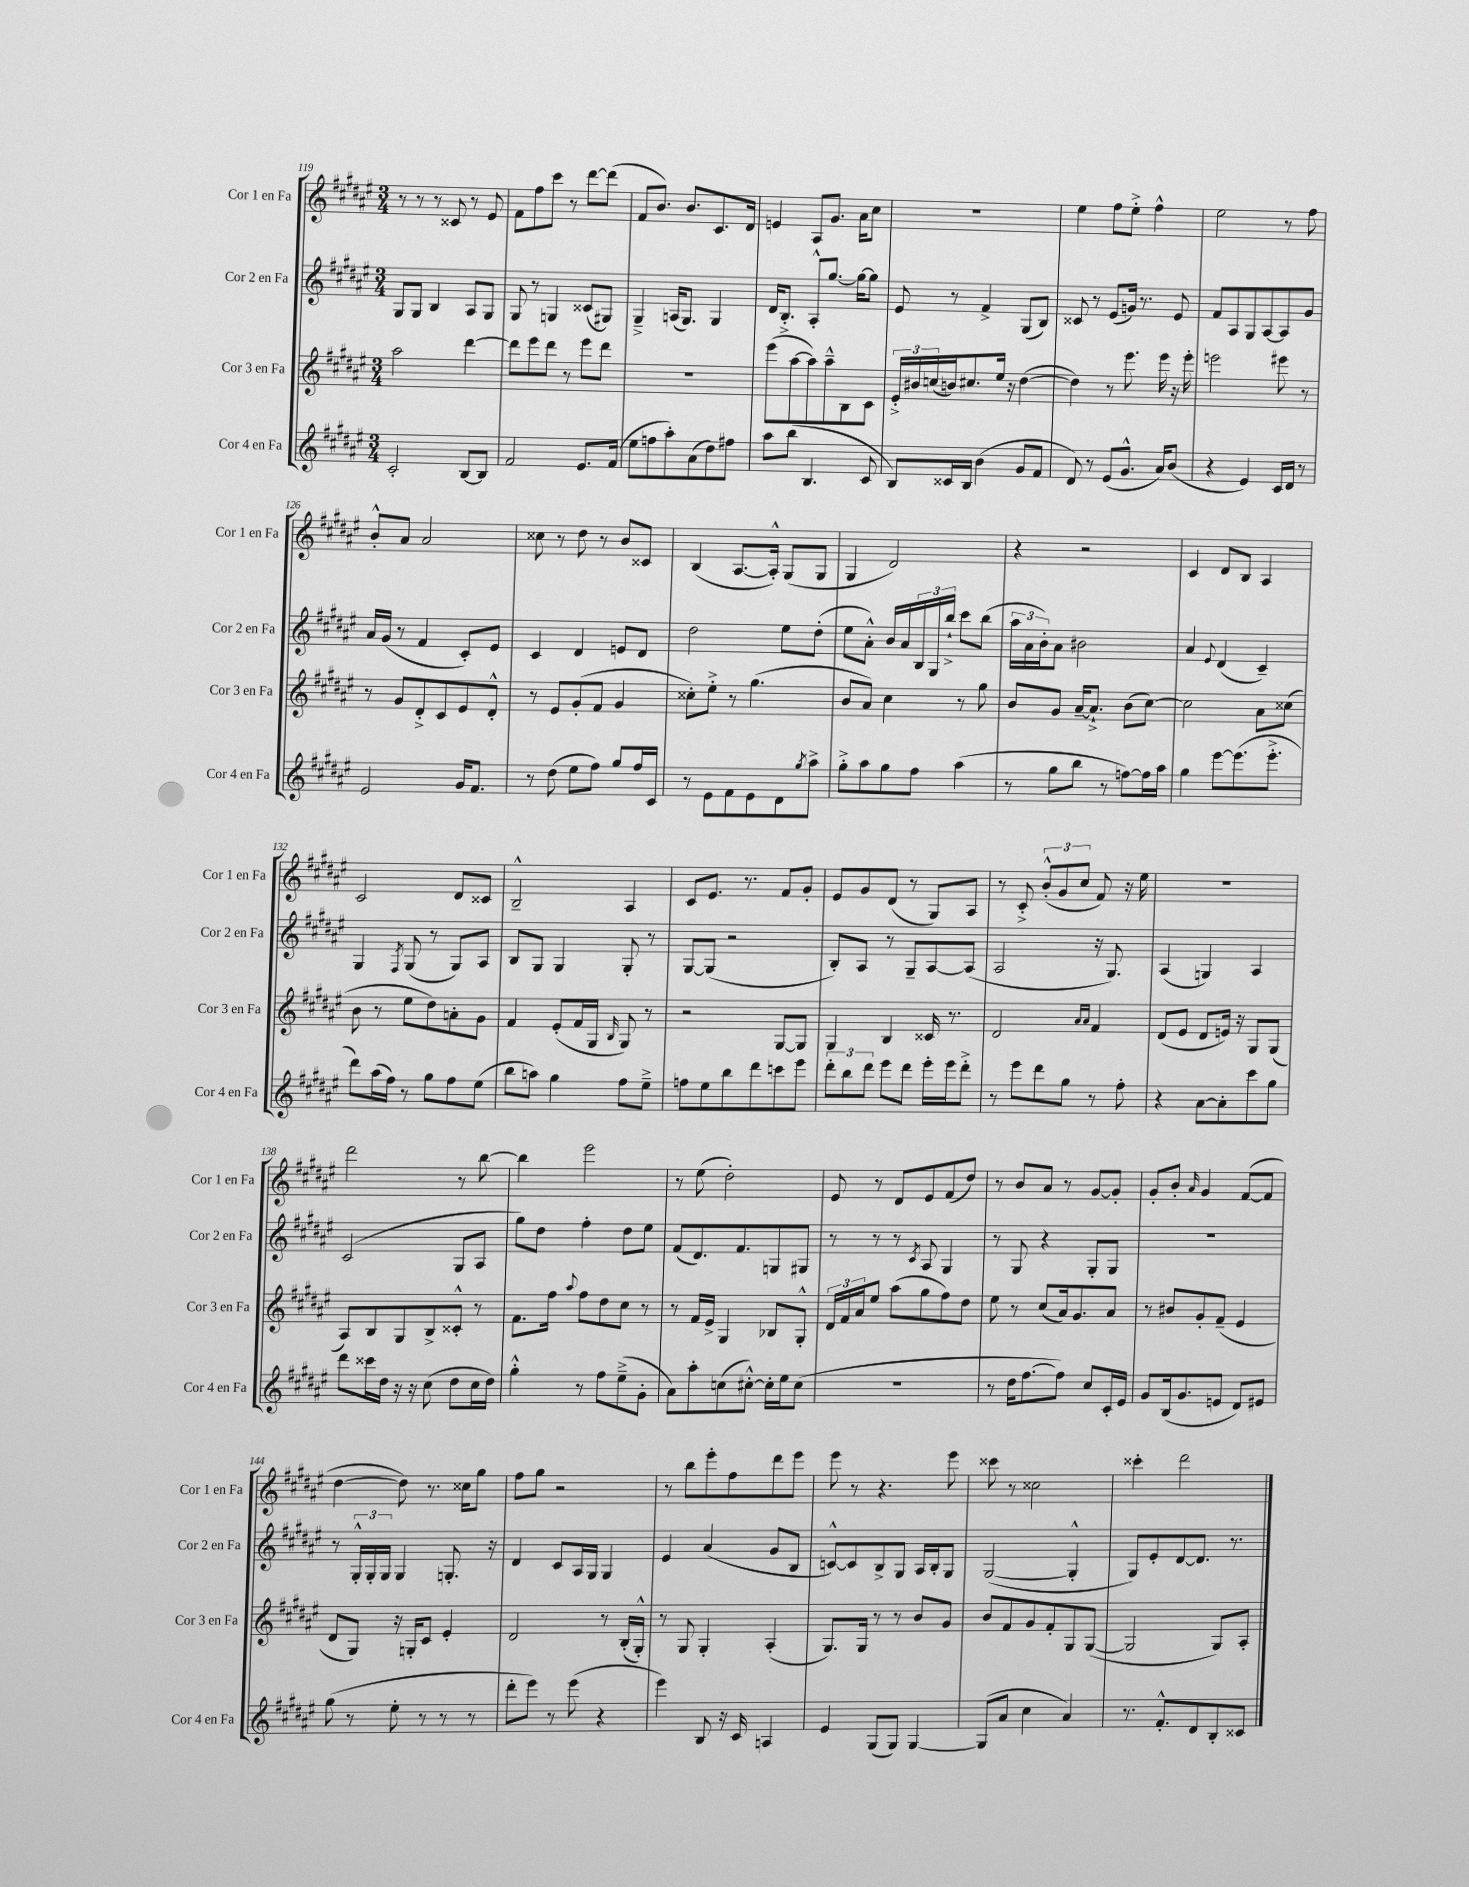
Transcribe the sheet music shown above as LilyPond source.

<<
\new StaffGroup <<
\new Staff = "s0" \with { instrumentName = "Cor 1 en Fa" shortInstrumentName = "Cor 1 en Fa" } {
    \clef treble \key fis \major \numericTimeSignature \time 3/4
    r8 r8 r8 cisis'8 r8 eis'8 |
    fis'8 fis''8 cis'''8 r8 dis'''8~ dis'''8( |
    fis'8 b'8.) b'8. cis'8. dis'16 |
    e'4 ais8 gis'8. ais'16 cis''8 |
    R2. |
    eis''4 fis''8 eis''8-.-> fis''4-^ |
    eis''2 r8 fis''8 |
    b'8-.-^ ais'8 ais'2 |
    cisis''8 r8 dis''8 r8 b'8 cisis'8 |
    b4( ais8.~ ais16-.-^) gis8( gis8 |
    gis4 dis'2) |
    r4 r2 |
    cis'4 dis'8 b8 ais4 |
    cis'2 dis'8 cisis'8 |
    b2---^ ais4 |
    cis'8 eis'8. r8. fis'8 gis'8-. |
    eis'8 gis'8 dis'8( r8 gis8) ais8 |
    r8 cis'8-.-> \tuplet 3/2 { b'8-.-^( gis'8 cis''8 } fis'8) r16 eis''16 |
    R2. |
    dis'''2 r8 b''8~ |
    b''4 eis'''2 |
    r8 eis''8( dis''2-.) |
    eis'8 r8 dis'8 eis'8 fis'8( dis''8) |
    r8 b'8 ais'8 r8 gis'8~ gis'8-. |
    gis'8-. b'8-. \grace { ais'16 } gis'4 fis'8~( fis'8 |
    dis''4~ dis''8) r8. cisis''16 gis''8 |
    fis''8 gis''8 r2 |
    r8 b''8 eis'''8-. fis''8 dis'''8 eis'''8 |
    eis'''8 r8 r4. eis'''8 |
    cisis'''8 r8 cisis''2 |
    cisis'''4-. dis'''2 \bar "|." |
}
\new Staff = "s1" \with { instrumentName = "Cor 2 en Fa" shortInstrumentName = "Cor 2 en Fa" } {
    \clef treble \key fis \major \numericTimeSignature \time 3/4
    gis8 gis8 b4 ais8 gis8 |
    gis8 r8 g4 cisis'8( gis8) |
    gis4---> a16( gis8.) gis4 |
    dis'16 b8.-.-> ais8-.-^ gis''8.~ gis''16~ gis''8 |
    eis'8 r8 fis'4-> gis8( b8) |
    cisis'8 r8 eis'8( g'16) r8. eis'8 |
    fis'8 ais8 gis8 ais8~ ais8 gis'8 |
    ais'16 gis'16( r8 fis'4 cis'8-.) eis'8 |
    cis'4 dis'4 e'8 dis'8 |
    dis''2 eis''8 dis''8-.( |
    eis''8 ais'8-.-^) b'16 ais'16 \tuplet 3/2 { b16 gis16 b''16-!-> } cis'''8 b''8( |
    \tuplet 3/2 { ais''16 ais'16 b'16-.) } ais'8 bis'2 |
    ais'4 \appoggiatura { eis'8 } dis'4( cis'4--) |
    gis4 \acciaccatura { fis8 } gis8( r8 gis8) ais8 |
    b8 gis8 gis4 gis8-. r8 |
    gis8~ gis8( r2 |
    b8-.) ais8 r8 gis8-- ais8~ ais8( |
    ais2 r16 gis8.) |
    ais4( g4) ais4 |
    cis'2( gis8 ais8 |
    gis''8) dis''8 fis''4-. dis''8 eis''8 |
    fis'8( dis'8.) fis'8. g8 gis8 |
    r8 r8 r8 \acciaccatura { cis'8 } ais8 gis4 |
    r8 gis8 r4 gis8-. gis8 |
    R2. |
    r8 \tuplet 3/2 { gis16-.-^ gis16-. gis16 } gis4 g8.-. r16 |
    dis'4 cis'8 ais16 gis16 gis4 |
    eis'4 ais'4( gis'8 b8 |
    c'8~-^) c'8 b8-> gis8 ais16 b16-. gis8 |
    gis2~( gis4-.-^ |
    gis8) eis'8-. dis'8~ dis'8. r8. \bar "|." |
}
\new Staff = "s2" \with { instrumentName = "Cor 3 en Fa" shortInstrumentName = "Cor 3 en Fa" } {
    \clef treble \key fis \major \numericTimeSignature \time 3/4
    ais''2 dis'''4~ |
    dis'''8 eis'''8 dis'''8 r8 eis'''8 dis'''8 |
    R2. |
    eis'''8( ais''8~ ais''8) ais''8---^ b8 cis'8 |
    \tuplet 3/2 { eis'16-.-> bis'16 c''16( } b'16) cis''8. eis''16 r16 dis''4~( |
    dis''4) r8 eis'''8. eis'''16 r16 eis'''16-. |
    e'''2 eis'''8 r8 |
    r8 gis'8 dis'8-.-> cis'8 eis'8 dis'8-.-^ |
    r8 eis'8 gis'8-.( fis'8 gis'4 |
    cisis''8-.) eis''8-.-> r8 gis''4.( |
    b'8 ais'8) cis''4 r8 gis''8 |
    b'8 gis'8 ais'16~-- ais'8.-!-> b'8( cis''8~) |
    cis''2 ais'8 cisis''8( |
    b'8 r8 eis''8 dis''8) a'8-. gis'8 |
    fis'4 eis'8-.( fis'16 gis16 \grace { b16 } gis8) r8 |
    r2 gis8~ gis8 |
    gis4 b4 cisis'16 r8. |
    dis'2 \grace { ais'16 ais'16 } fis'4 |
    dis'8( eis'8 dis'8 e'16) r16 gis8 gis8( |
    ais8) b8 gis8 b8-> cisis'8-.-^ r8 |
    fis'8. fis''16 \appoggiatura { ais''8 } fis''8 dis''8 cis''8 r8 |
    r8 fis'16 eis'16-> gis4 bes8 gis8-.-^ |
    \tuplet 3/2 { dis'16 fis'16 ais'16 } eis''8 ais''8( gis''8 fis''8) dis''8 |
    eis''8 r8 cis''8( ais'16) gis'8. ais'8 |
    r8 bis'8 gis'8-. fis'8--( eis'4 |
    dis'8 gis8) r16 g16-. cis'8 eis'4-. |
    dis'2 r8 b16-.( gis16-.-^) |
    r8 gis8 gis4-. ais4-.( |
    gis8.) gis16 r8 r8 b'8 gis'8 |
    b'8 fis'8 gis'8 fis'8-. gis8 gis8~( |
    gis2 gis8) ais8-. \bar "|." |
}
\new Staff = "s3" \with { instrumentName = "Cor 4 en Fa" shortInstrumentName = "Cor 4 en Fa" } {
    \clef treble \key fis \major \numericTimeSignature \time 3/4
    cis'2-. b8~ b8 |
    fis'2 eis'8. fis'16( |
    eis''8 f''8 ais''8-.) ais'8( dis''8) fis''8 |
    ais''8 b''8( b4. cis'8 |
    b8) cisis'16 b16 b'4( gis'8 fis'8 |
    dis'8) r8 eis'8( gis'8.-^ ais'16) b'8( |
    r4 eis'4) cis'16 dis'16 r8 |
    eis'2 gis'16 fis'8. |
    r8 dis''8( eis''8 fis''8) gis''8 fis''16 cis'16 |
    r8 eis'8 fis'8 eis'8 dis'8 \acciaccatura { gis''8 } ais''8-> |
    gis''8-.-> ais''8 gis''8 fis''8 ais''4( |
    r8 gis''8 b''8 r8 f''8~) f''16 ais''16 |
    gis''4 eis'''8~ eis'''8.( eis'''8.-.-> |
    dis'''8) ais''16( fis''16) r8 gis''8 fis''8 eis''8( |
    b''8 a''8) gis''4 fis''8 eis''8---> |
    f''8 eis''8 b''8 dis'''8 c'''8 eis'''8 |
    \tuplet 3/2 { dis'''8-. b''8 dis'''8 } eis'''8 dis'''8 eis'''16-. eis'''16 dis'''8-.-> |
    r8 eis'''8 dis'''8 gis''8 r8 fis''8-. |
    r4 ais'8~ ais'8-. cis'''8 gis''8 |
    dis'''8 cisis'''16 dis''16 r16 r16 cis''8( dis''8 cis''16 dis''16) |
    gis''4-.-^ r8 fis''8 eis''8--->( gis'8-. |
    ais'8) ais''8-. c''8( cis''8~-.-^) cis''16-. eis''16 cis''8( |
    R2. |
    r8 dis''16 fis''8.~ fis''8) cis''8 cis'16-. eis'16 |
    gis'8 b16( gis'8. e'8 dis'8) eis'8 |
    gis''8( r8 eis''8-. r8 r8 r8 |
    dis'''8-. eis'''8) r8 eis'''8( r4 |
    eis'''4) b8 r16 cis'16 a4 |
    eis'4 gis8( gis8) gis4~ |
    gis8( ais'8 cis''4 ais'4) |
    r8. fis'8.-.-^ dis'8 b8-. cisis'8 \bar "|." |
}
>>
>>
\layout { \context { \Score currentBarNumber = #119 } }
